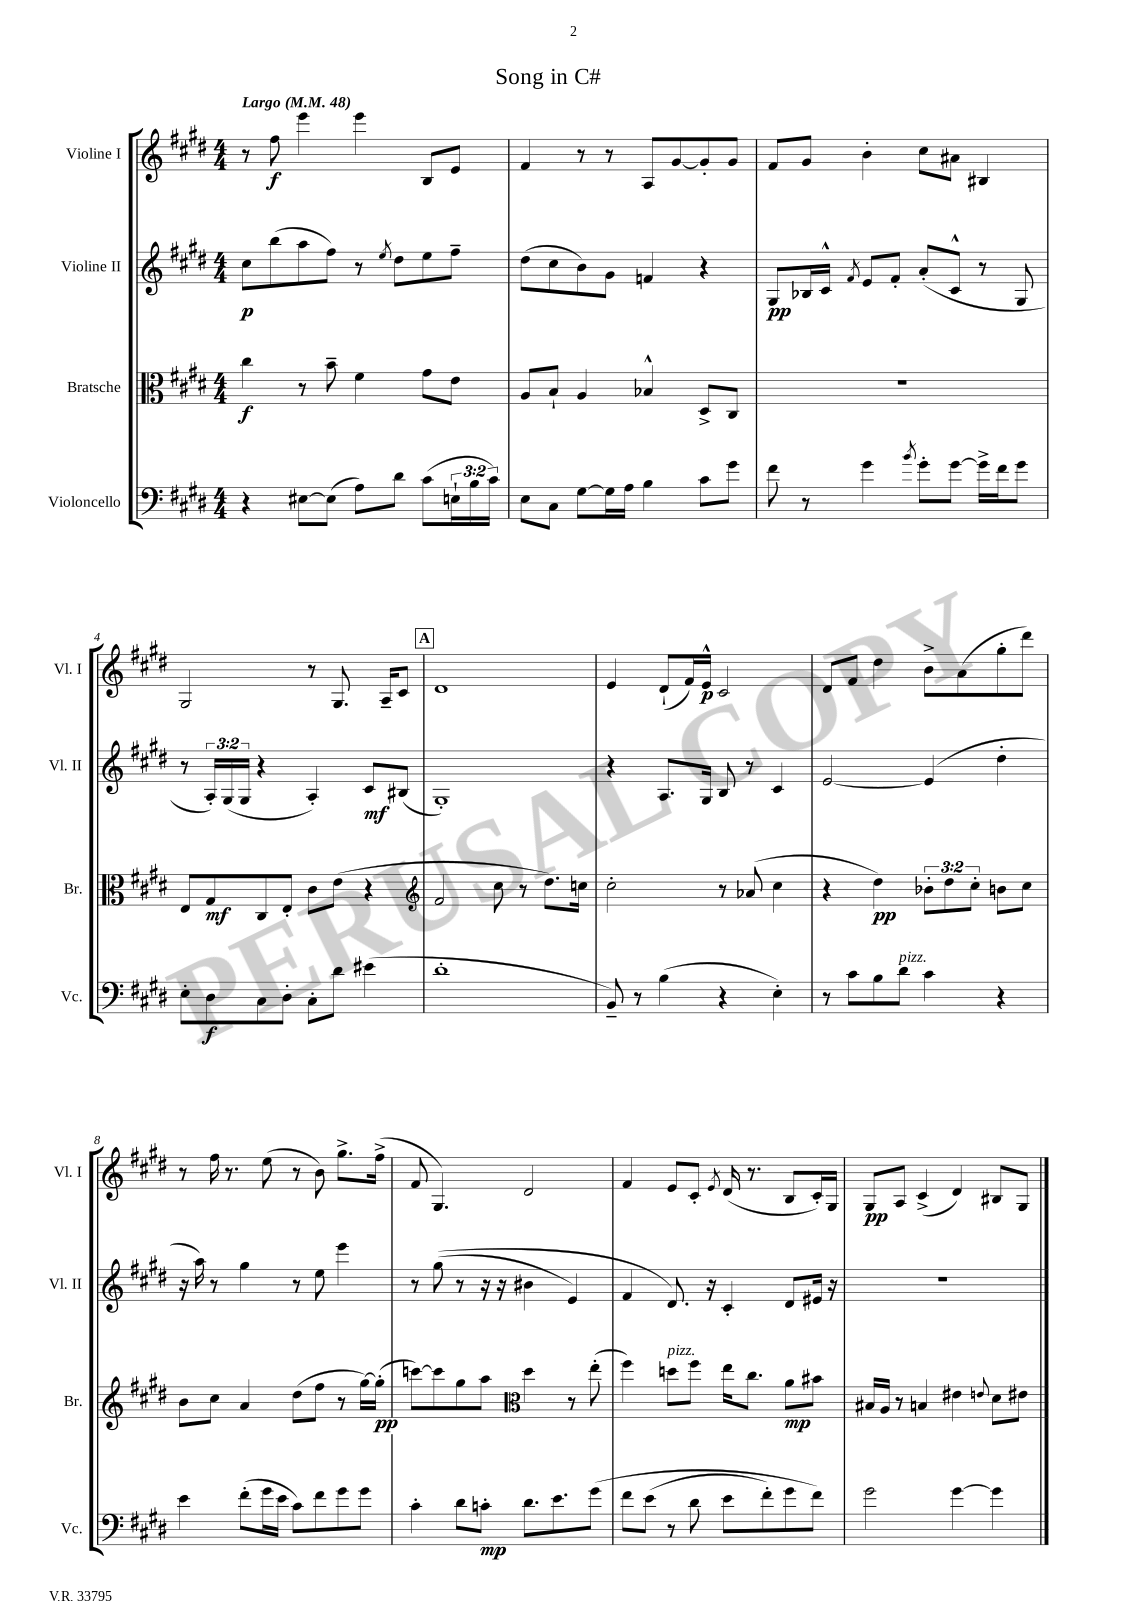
\header { title = "Song in C#" }
<<
\new StaffGroup <<
\new Staff = "s0" \with { instrumentName = "Violine I" shortInstrumentName = "Vl. I" } {
    \clef treble \key e \major \numericTimeSignature \time 4/4 \tempo "Largo" 4 = 48
    r8 fis''8\f e'''4 e'''4 b8 e'8 |
    fis'4 r8 r8 a8 gis'8~ gis'8-. gis'8 |
    fis'8 gis'8 b'4-. cis''8 ais'8 bis4 |
    gis2 r8 gis8. a16-- cis'8 |
    \mark \markup { \box "A" } dis'1 |
    e'4 dis'8-!( fis'16) e'16-^\p cis'2 |
    dis'8 fis'8 dis''4 b'8-> a'8( gis''8-. dis'''8) |
    r8 fis''16 r8. e''8( r8 b'8) gis''8.-> fis''16->( |
    fis'8 gis4.) dis'2 |
    fis'4 e'8 cis'8-. \acciaccatura { e'8 } dis'16( r8. b8 cis'16-.) gis16 |
    gis8\pp a8 cis'4->( dis'4) bis8 gis8 \bar "|." |
}
\new Staff = "s1" \with { instrumentName = "Violine II" shortInstrumentName = "Vl. II" } {
    \clef treble \key e \major \numericTimeSignature \time 4/4 \override Staff.TupletNumber.text = #tuplet-number::calc-fraction-text
    cis''8\p b''8( a''8 fis''8) r8 \acciaccatura { e''8 } dis''8 e''8 fis''8-- |
    dis''8( cis''8 b'8) gis'8 f'4 r4 |
    gis8\pp bes16 cis'16-^ \acciaccatura { fis'8 } e'8 fis'8-. a'8-.( cis'8-^ r8 gis8 |
    r8 \tuplet 3/2 { a16-.) gis16( gis16 } r4 a4-.) cis'8\mf bis8( |
    \mark \markup { \box "A" } gis1-.) |
    r4 a8. gis16 b8 r8 cis'4 |
    e'2~ e'4( dis''4-. |
    r16 a''16) r8 gis''4 r8 e''8 e'''4 |
    r8 gis''8(\( r8 r16 r16 bis'4 e'4) |
    fis'4 dis'8.\) r16 cis'4-. dis'8 eis'16 r16 |
    r1 \bar "|." |
}
\new Staff = "s2" \with { instrumentName = "Bratsche" shortInstrumentName = "Br." } {
    \clef alto \key e \major \numericTimeSignature \time 4/4 \override Staff.TupletNumber.text = #tuplet-number::calc-fraction-text
    cis''4\f r8 b'8-- fis'4 gis'8 e'8 |
    a8 b8-! a4 bes4-^ dis8-> cis8 |
    R1 |
    e8 gis8\mf cis8 e8-. cis'8 e'8( r4 |
    \mark \markup { \box "A" } \clef treble fis'2 cis''8 r8 dis''8.) c''16 |
    cis''2-. r8 aes'8( cis''4 |
    r4 dis''4\pp) \tuplet 3/2 { bes'8-. dis''8 cis''8-. } b'8 cis''8 |
    b'8 cis''8 a'4 dis''8( fis''8 r8 gis''16~) gis''16-.\pp( |
    c'''8~) c'''8 gis''8 a''8 \clef alto dis''4 r8 e''8-.( |
    fis''4) d''8^\markup { \italic "pizz." } fis''8 e''16 cis''8. a'8\mp bis'8 |
    bis16 a16 r8 b4 eis'4 \appoggiatura { e'8 } dis'8 eis'8 \bar "|." |
}
\new Staff = "s3" \with { instrumentName = "Violoncello" shortInstrumentName = "Vc." } {
    \clef bass \key e \major \numericTimeSignature \time 4/4 \override Staff.TupletNumber.text = #tuplet-number::calc-fraction-text
    r4 eis8~ eis8( a8) dis'8 cis'8( \tuplet 3/2 { e16-! b16 cis'16) } |
    e8 cis8 gis8~ gis16 a16 b4 cis'8 gis'8 |
    fis'8 r8 gis'4 \acciaccatura { b'8 } gis'8-. gis'8~ gis'16-> fis'16 gis'8 |
    e8-. dis8\f cis8 dis8-. cis8-. dis'8 eis'4( |
    \mark \markup { \box "A" } dis'1-. |
    b,8--) r8 b4( r4 e4-.) |
    r8 cis'8 b8 dis'8^\markup { \italic "pizz." } cis'4 r4 |
    e'4 fis'8-.( gis'16 e'16 cis'8) fis'8 gis'8 gis'8 |
    cis'4-. dis'8 c'8-.\mp dis'8. e'8. gis'8\( |
    fis'8 e'8( r8 dis'8 e'8 fis'8-.) gis'8 fis'8\) |
    gis'2 gis'4~ gis'4 \bar "|." |
}
>>
>>
